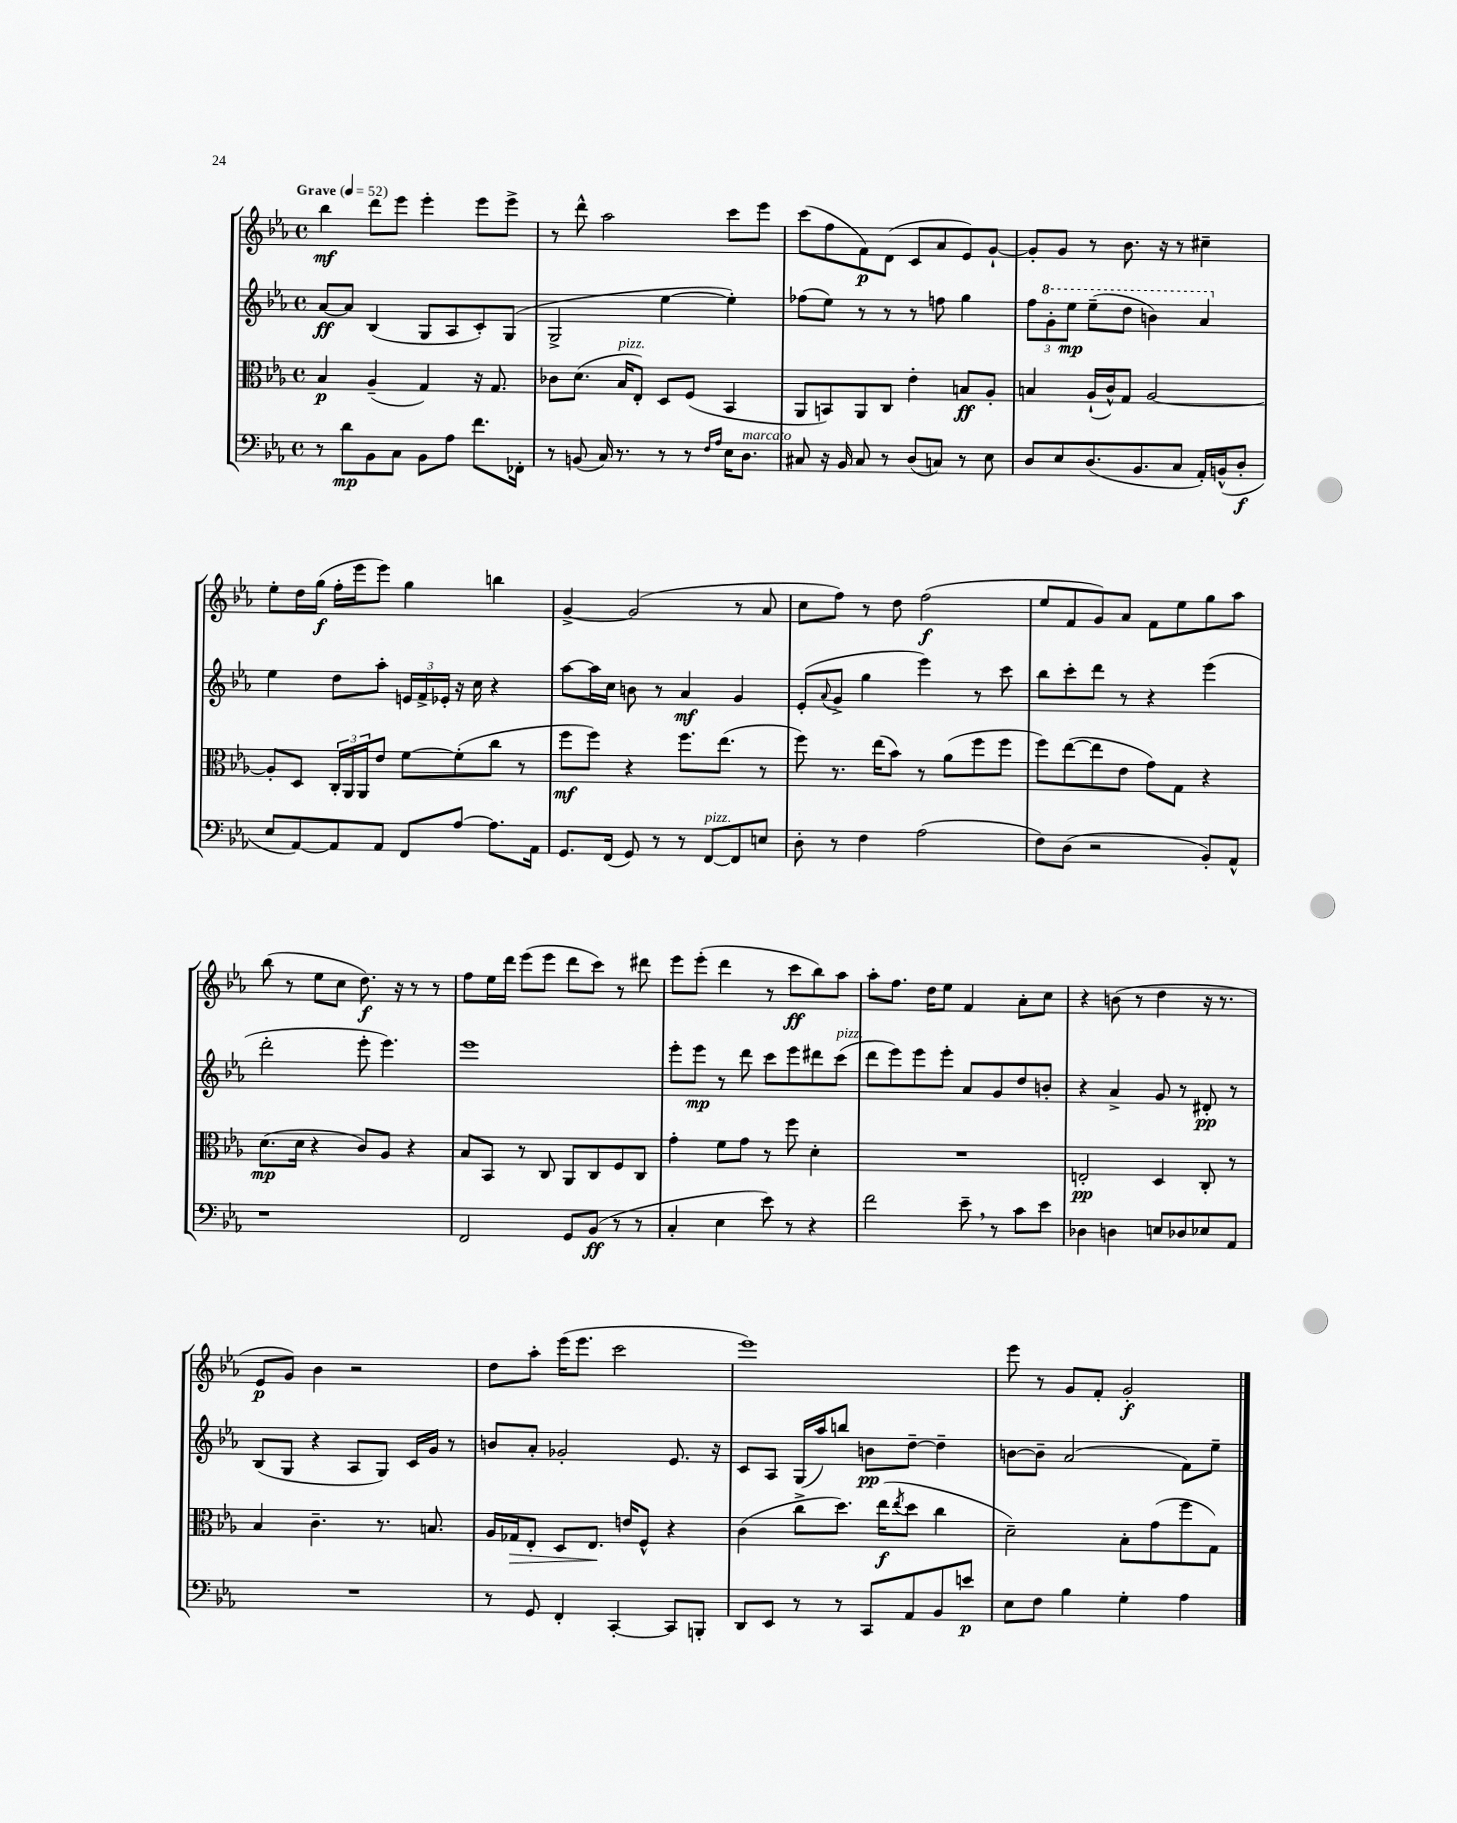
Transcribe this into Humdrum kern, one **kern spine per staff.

**kern	**kern	**kern	**kern
*staff4	*staff3	*staff2	*staff1
*clefF4	*clefC3	*clefG2	*clefG2
*k[b-e-a-]	*k[b-e-a-]	*k[b-e-a-]	*k[b-e-a-]
*M4/4	*M4/4	*M4/4	*M4/4
*met(c)	*met(c)	*met(c)	*met(c)
*MM52	*MM52	*MM52	*MM52
8r	4B-	[8a-	4bb-
8d	.	8a-]	.
8BB-	(4A-~	(4B-	8ddd
8C	.	.	8eee-
8BB-	4G)	8G	4eee-'
8A-	.	8A-	.
8.f	16r	8c')	8eee-
.	8.G	.	.
.	.	(8G	8eee-^
16FF-'	.	.	.
=	=	=	=
8r	8c-	2G^	8r
(8BB	(8.d	.	8ddd^^
16C)	.	.	2aa-
8.r	16B-	.	.
.	8E-')	.	.
8r	8D	[4ee-	.
8r	(8F	.	.
16qqF	.	.	.
16qqA-	.	.	.
16E-	4BB-	4ee-'])	8ccc
8.D	.	.	.
.	.	.	8eee-
=	=	=	=
8C#	8AA-	(8ff-	(8ccc
16r	8BB)	8ee-)	8ff
16BB-	.	.	.
8C#	8AA-	8r	8f)
8r	8C	8r	(8d
(8D	4e-'	8r	8c
8C)	.	8ff	8a-
8r	8B	4gg	8e-)
8E-	8A-'	.	[8g`
=	=	=	=
8D	4B	12ff	8g']
.	.	12gg'	.
8E-	.	.	8g
.	.	12eee-	.
(8.D	(16A-`	(8eee-~	8r
.	16c^^)	.	.
.	8G	8ddd	8.b-
8.BB-	.	.	.
.	[2A-	4bb)	.
.	.	.	16r
8C	.	.	8r
16AA-')	.	4aa-	4cc#~
(16BB^^	.	.	.
8D'	.	.	.
=	=	=	=
8E-	8A-']	4ee-	8ee-'
[8AA-)	8D	.	16dd
.	.	.	(16gg
8AA-]	24C'	8dd	16ff'
.	24AA-	.	.
.	.	.	16eee-
.	24AA-	.	.
8AA-	8e-	8aa-'	8eee-)
8FF	[8f	24e	4gg
.	.	24f^	.
.	.	24e-'	.
[8A-	(8f']	16r	.
.	.	16cc	.
8.A-]	8cc	4r	4bb
.	8r	.	.
16AA-	.	.	.
=	=	=	=
8.GG	8ff	[8aa-	[4g^
.	8ff)	16aa-]	.
(16FF	.	16cc	.
8GG)	4r	8b	(2g]
8r	.	8r	.
8r	8.ff	4a-	.
[8FF	.	.	.
.	(8.ee-	.	.
8FF]	.	4g	8r
8E	8r	.	8a-
=	=	=	=
8D'	8ff)	(8e-'	8cc
.	.	8qqa-	.
8r	8.r	8g^	8ff)
4F	.	4gg	8r
.	(16ee-	.	.
.	8b-)	.	8dd
(2A-	8r	4eee-)	(2ff
.	(8a-	.	.
.	8ff	8r	.
.	8ff	8ccc	.
=	=	=	=
8F)	8ff)	8bb-	8ee-
(8D	([8ee-	8ccc'	8f
2r	8ee-]	8ddd	8g)
.	8e-	8r	8a-
.	8g)	4r	8f
.	8G	.	8ee-
8BB-')	4r	(4eee-	8gg
8AA-^^	.	.	8aa-
=	=	=	=
1r	(8.d	2ddd'	(8bb-
.	.	.	8r
.	16d	.	.
.	4r	.	8ee-
.	.	.	8cc
.	8c)	8eee-'	8.dd)
.	8A-	4.eee-)	.
.	.	.	16r
.	4r	.	8r
.	.	.	8r
=	=	=	=
2FF	8B-	1eee-	8ff
.	8BB-	.	16ee-
.	.	.	16ddd
.	8r	.	(8eee-
.	8C	.	8eee-
8GG	8AA-	.	8ddd
(8BB-	8C	.	8ccc)
8r	8F	.	8r
8r	8C	.	8ddd#
=	=	=	=
4C'	4g'	8eee-'	8eee-
.	.	8eee-	(8eee-'
4E-	8f	8r	4ddd
.	8g	8ddd	.
8e-)	8r	8ccc	8r
8r	8ff	8eee-	8ccc
4r	4d'	8ddd#	8bb-)
.	.	(8ccc	8aa-
=	=	=	=
2f	1r	8ddd	8aa-'
.	.	8eee-)	8.ff
.	.	8eee-	.
.	.	.	16dd
.	.	8eee-'	8ee-
8e-~	.	8a-	4f
8r	.	8g	.
8c	.	8dd	8a-'
8e-	.	8b'	8cc
=	=	=	=
4D-	2E'	4r	4r
4D	.	4a-^	(8b
.	.	.	8r
8E	4D	8g	4dd
8D-	.	8r	.
8E-	8C'	8d#'	16r
.	.	.	8.r
8AA-	8r	8r	.
=	=	=	=
1r	4B-	(8B-	8e-
.	.	8G	8g)
.	4.c~	4r	4b-
.	.	8A-	2r
.	8.r	8G)	.
.	.	16c	.
.	8.B	16g	.
.	.	8r	.
=	=	=	=
8r	16A-	8b	8dd
.	16G-	.	.
8GG	8E-'	8a-'	8aa-'
4FF'	8D	2g-'	(16eee-
.	.	.	8.eee-
.	8.E-	.	.
[4CC'	.	.	2ccc
.	16e	.	.
.	8F^^	.	.
8CC]	4r	8.e-	.
8BBB'	.	.	.
.	.	16r	.
=	=	=	=
8DD	(4c	8c	1eee-)
8EE-	.	8A-	.
8r	8cc^	(16G	.
.	.	16aa-)	.
8r	8.dd)	8bb	.
8CC	.	8b	.
.	(16ee-	.	.
.	8qee-	.	.
8AA-	8dd	[8dd~	.
8BB-	4cc	4dd~]	.
8e	.	.	.
=	=	=	=
8E-	2d~)	[8b	8eee-
8F	.	8b~]	8r
4B-	.	(2a-	8g
.	.	.	8f'
4G'	8B-'	.	2g'
.	(8g	.	.
4A-	8ff	8f)	.
.	8G)	8ee-~	.
==	==	==	==
*-	*-	*-	*-
